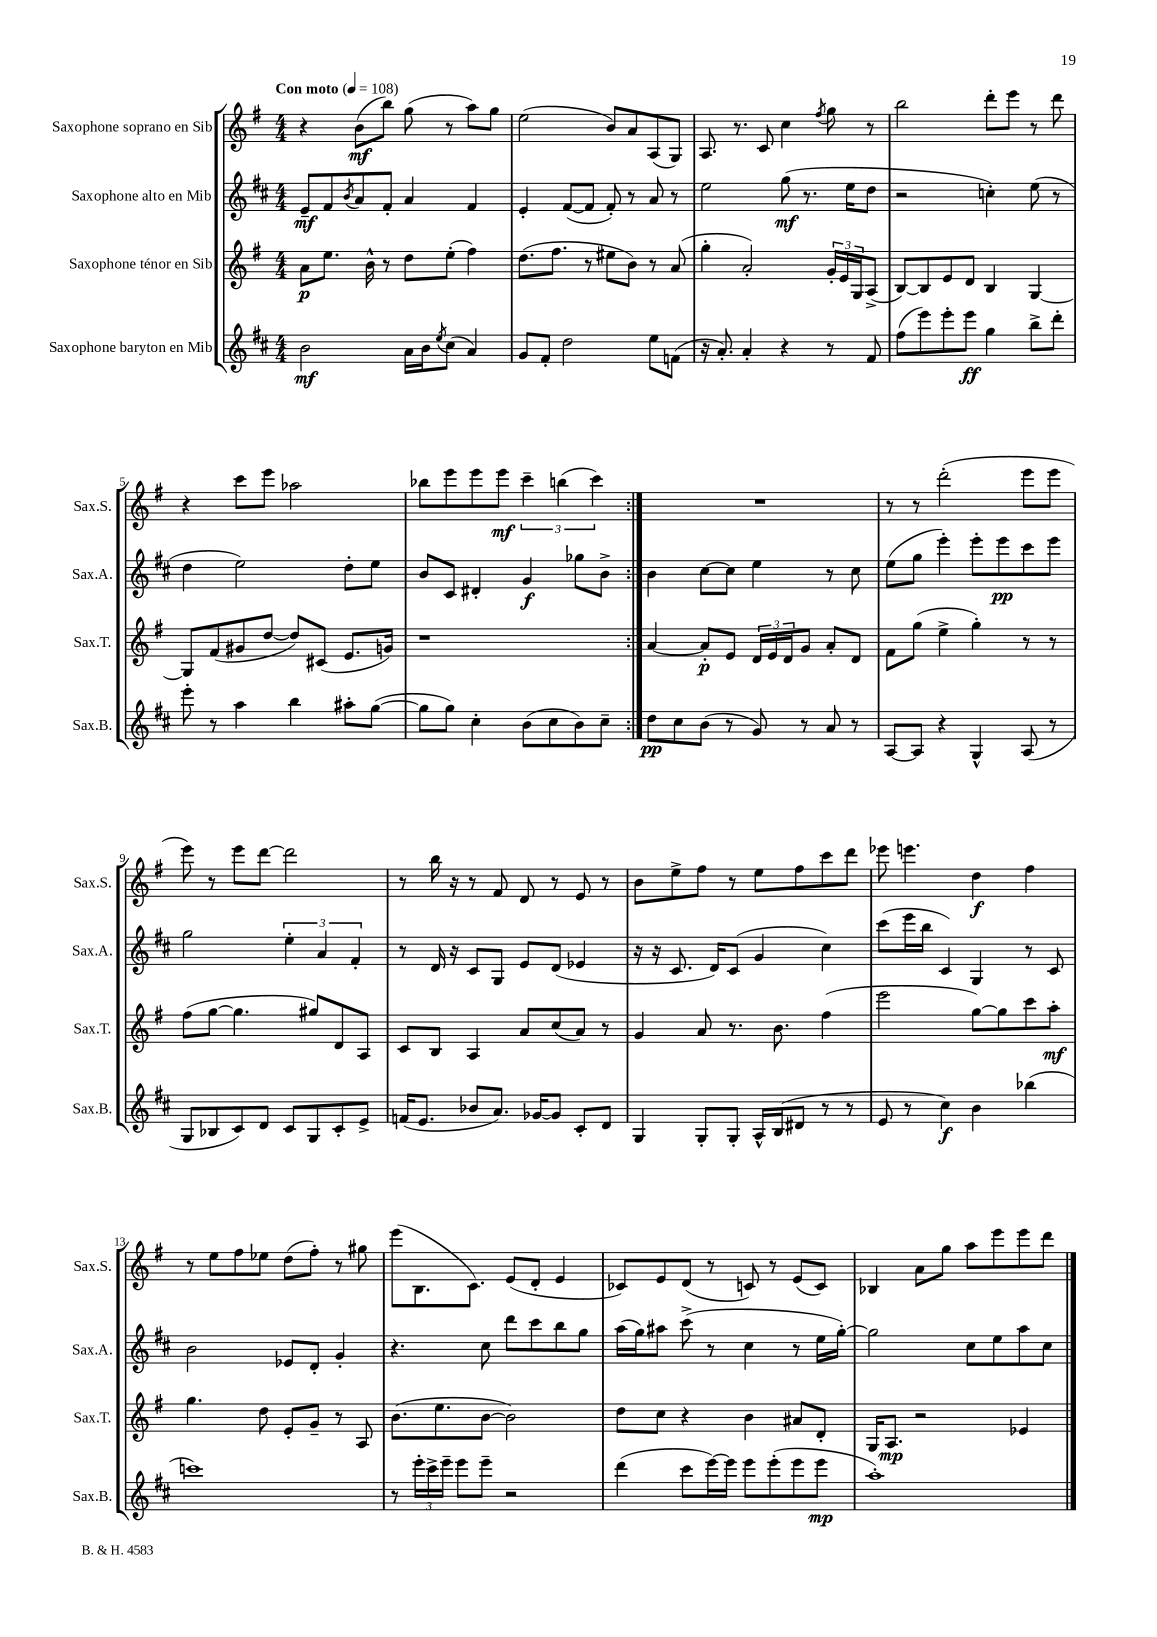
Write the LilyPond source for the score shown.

<<
\new StaffGroup <<
\new Staff = "s0" \with { instrumentName = "Saxophone soprano en Sib" shortInstrumentName = "Sax.S." } {
    \clef treble \key g \major \numericTimeSignature \time 4/4 \tempo "Con moto" 4 = 108
    \repeat volta 2 { r4 b'8\mf( b''8) g''8( r8 a''8) g''8 |
    e''2( b'8) a'8 a8( g8) |
    a8. r8. c'8 c''4 \acciaccatura { fis''8 } g''8 r8 |
    b''2 d'''8-. e'''8 r8 d'''8 |
    r4 c'''8 e'''8 aes''2 |
    bes''8 e'''8 e'''8 e'''8\mf \tuplet 3/2 { c'''4-- b''4( c'''4) } | }
    R1 |
    r8 r8 d'''2-.( e'''8 e'''8 |
    e'''8) r8 e'''8 d'''8~ d'''2 |
    r8 b''16 r16 r8 fis'8 d'8 r8 e'8 r8 |
    b'8 e''8-> fis''8 r8 e''8 fis''8 c'''8 d'''8 |
    ees'''8 e'''4. d''4\f fis''4 |
    r8 e''8 fis''8 ees''8 d''8( fis''8-.) r8 gis''8 |
    e'''8( b8. c'8.) e'8( d'8-. e'4 |
    ces'8) e'8 d'8( r8 c'8) r8 e'8( c'8) |
    bes4 a'8 g''8 a''8 e'''8 e'''8 d'''8 \bar "|." |
}
\new Staff = "s1" \with { instrumentName = "Saxophone alto en Mib" shortInstrumentName = "Sax.A." } {
    \clef treble \key d \major \numericTimeSignature \time 4/4
    \repeat volta 2 { e'8--\mf fis'8 \acciaccatura { b'8 } a'8 fis'8-. a'4 fis'4 |
    e'4-. fis'8~( fis'8 fis'8-.) r8 a'8 r8 |
    e''2 g''8\mf( r8. e''16 d''8 |
    r2 c''4-.) e''8( r8 |
    d''4 e''2) d''8-. e''8 |
    b'8 cis'8 dis'4-. g'4\f ges''8 b'8-> | }
    b'4 cis''8~ cis''8 e''4 r8 cis''8 |
    e''8( g''8 e'''4-.) e'''8-. e'''8\pp cis'''8 e'''8 |
    g''2 \tuplet 3/2 { e''4-. a'4 fis'4-. } |
    r8 d'16 r16 cis'8 g8 e'8 d'8( ees'4 |
    r16 r16 cis'8. d'16) cis'8( g'4 cis''4) |
    cis'''8( e'''16 b''16 cis'4) g4 r8 cis'8 |
    b'2 ees'8 d'8-. g'4-. |
    r4. cis''8 d'''8 cis'''8 b''8 g''8 |
    a''16( g''16) ais''8 cis'''8->( r8 cis''4 r8 e''16 g''16~-.) |
    g''2 cis''8 e''8 a''8 cis''8 \bar "|." |
}
\new Staff = "s2" \with { instrumentName = "Saxophone ténor en Sib" shortInstrumentName = "Sax.T." } {
    \clef treble \key g \major \numericTimeSignature \time 4/4
    \repeat volta 2 { a'8\p e''8. b'16-^ r8 d''8 e''8-.( fis''4) |
    d''8.( fis''8. r8 eis''8 b'8) r8 a'8( |
    g''4-. a'2-.) \tuplet 3/2 { g'16-. e'16 g16 } a8->( |
    b8~) b8 e'8 d'8 b4 g4~ |
    g8 fis'8( gis'8 d''8~ d''8) cis'8( e'8. g'16) |
    r1 | }
    a'4~ a'8-.\p e'8 \tuplet 3/2 { d'16 e'16 d'16 } g'8 a'8-. d'8 |
    fis'8 g''8( e''4-> g''4-.) r8 r8 |
    fis''8( g''8~ g''4. gis''8) d'8 a8 |
    c'8 b8 a4 a'8 c''8( a'8) r8 |
    g'4 a'8 r8. b'8. fis''4( |
    e'''2 g''8~) g''8 c'''8 a''8-.\mf |
    g''4. d''8 e'8-. g'8-- r8 a8 |
    b'8.( e''8. b'8~ b'2) |
    d''8 c''8 r4 b'4 ais'8 d'8-. |
    g16 a8.\mp r2 ees'4 \bar "|." |
}
\new Staff = "s3" \with { instrumentName = "Saxophone baryton en Mib" shortInstrumentName = "Sax.B." } {
    \clef treble \key d \major \numericTimeSignature \time 4/4
    \repeat volta 2 { b'2\mf a'16 b'16 \acciaccatura { e''8 } cis''8( a'4) |
    g'8 fis'8-. d''2 e''8 f'8( |
    r16 a'8.-.) a'4-. r4 r8 fis'8 |
    fis''8( e'''8) e'''8-. e'''8\ff g''4 b''8-> d'''8-. |
    e'''8-. r8 a''4 b''4 ais''8-. g''8~( |
    g''8 g''8) cis''4-. b'8( cis''8 b'8) cis''8-- | }
    d''8\pp cis''8 b'8( r8 g'8) r8 a'8 r8 |
    a8~ a8 r4 g4-^ a8( r8 |
    g8 bes8 cis'8) d'8 cis'8 g8 cis'8-. e'8-> |
    f'16( e'8. bes'8 a'8.) ges'16~ ges'8 cis'8-. d'8 |
    g4 g8-. g8-. a16-^ b16( dis'8 r8 r8 |
    e'8 r8 cis''4\f) b'4 bes''4( |
    c'''1) |
    r8 \tuplet 3/2 { e'''16-. cis'''16-> e'''16-- } e'''8 e'''8-- r2 |
    d'''4( cis'''8 e'''16~) e'''16 e'''8 e'''8-.( e'''8 e'''8\mp |
    a''1-.) \bar "|." |
}
>>
>>
